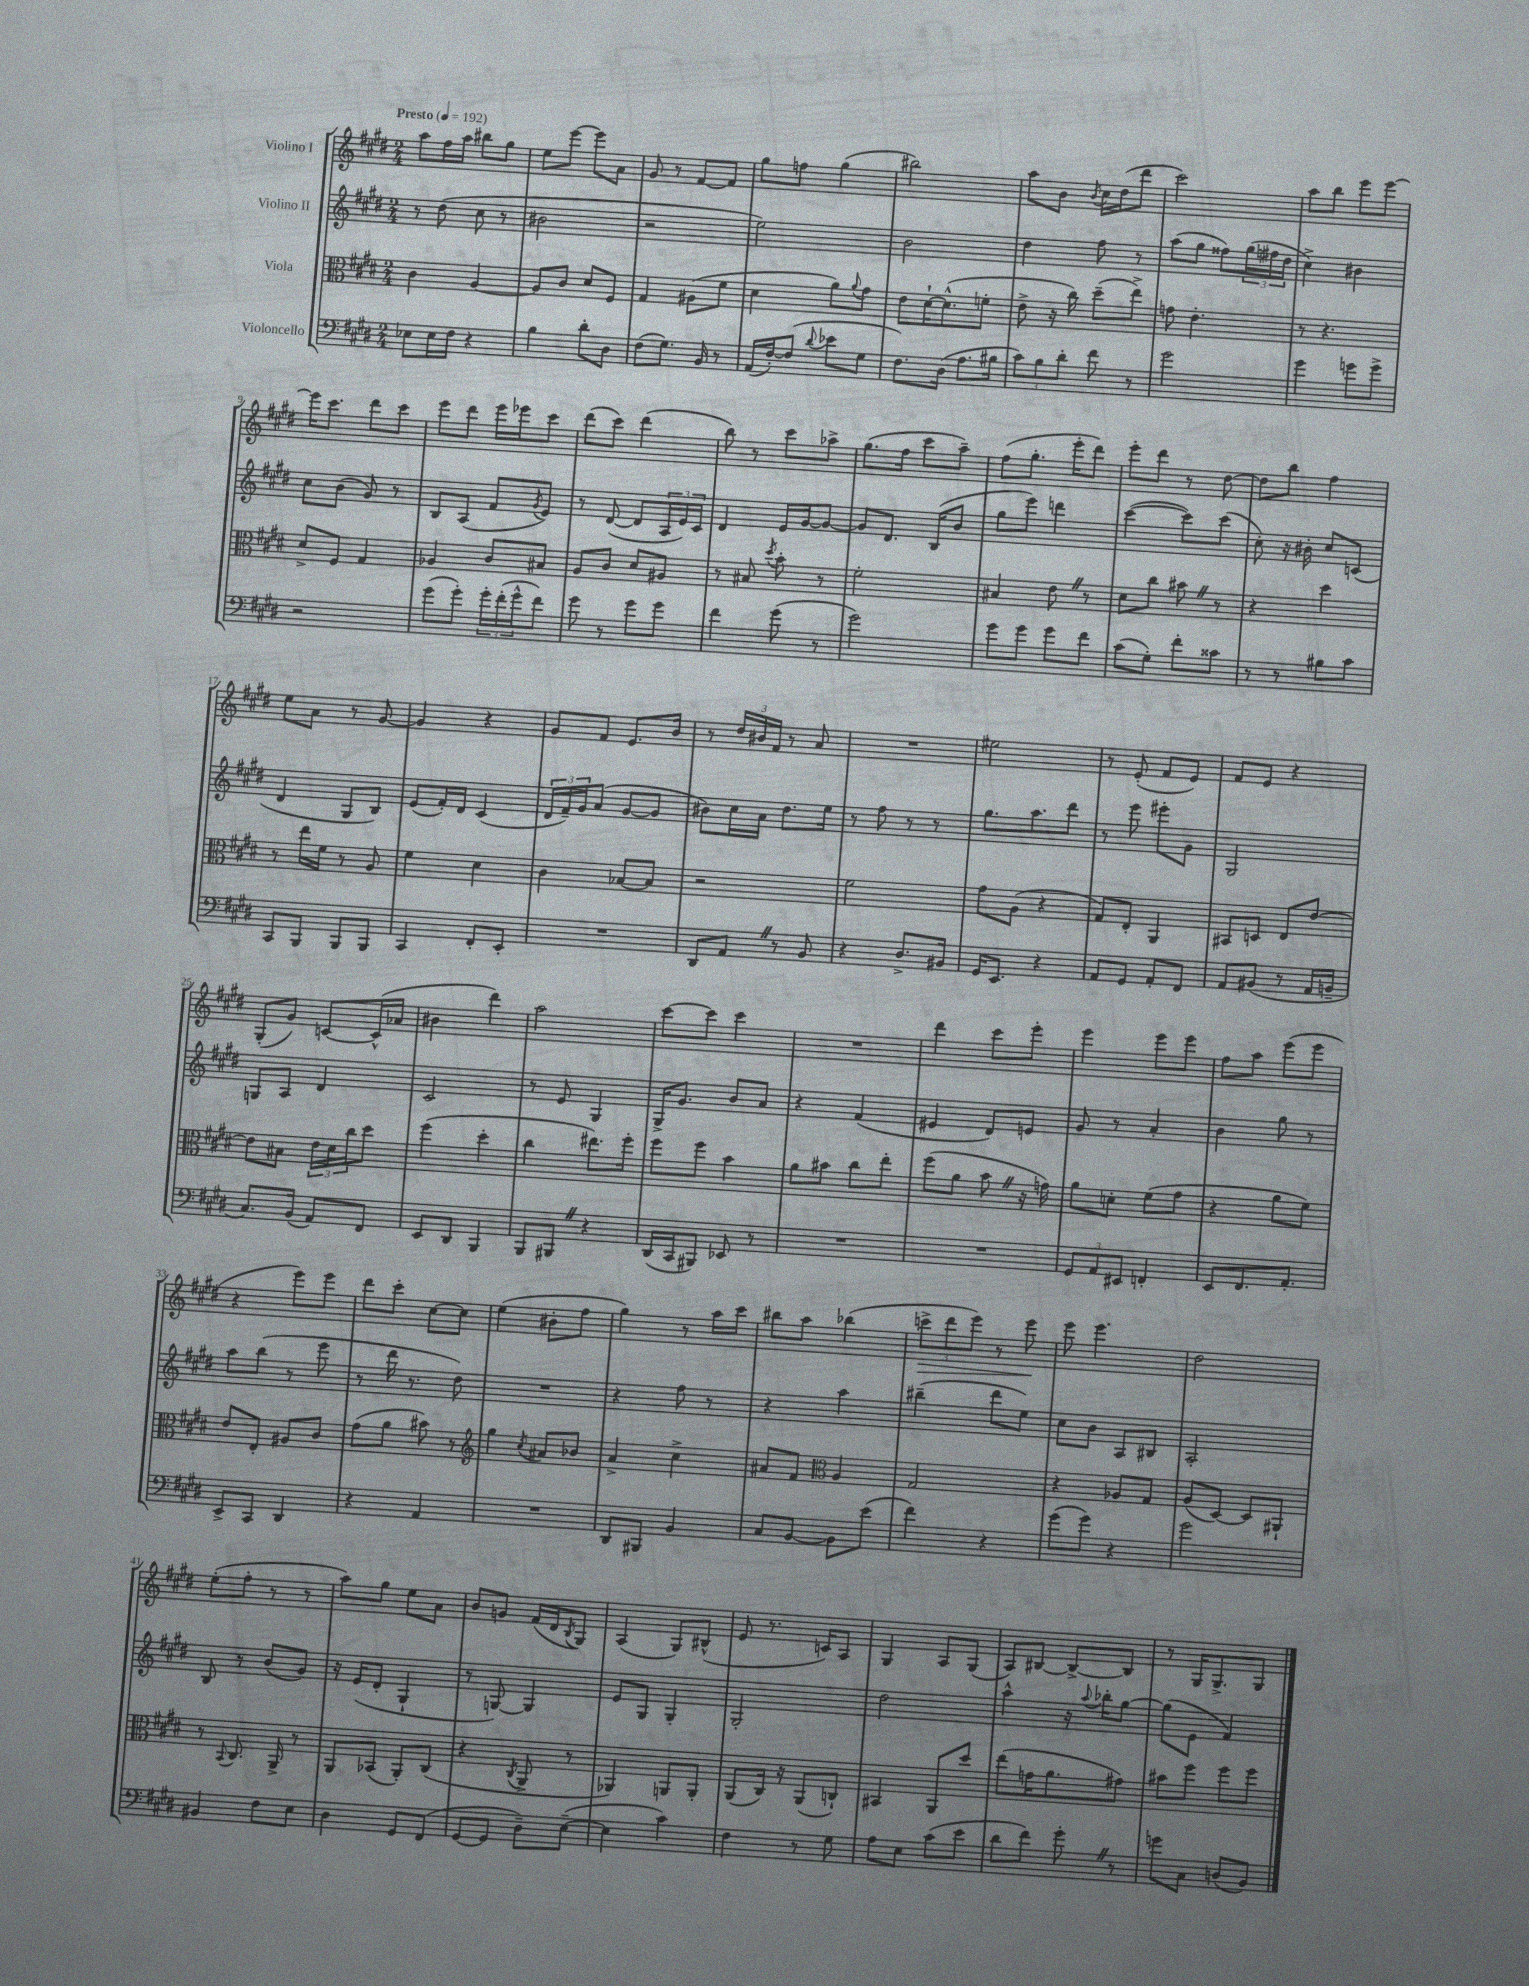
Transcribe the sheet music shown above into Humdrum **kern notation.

**kern	**kern	**kern	**kern
*staff4	*staff3	*staff2	*staff1
*clefF4	*clefC3	*clefG2	*clefG2
*k[f#c#g#d#]	*k[f#c#g#d#]	*k[f#c#g#d#]	*k[f#c#g#d#]
*M2/4	*M2/4	*M2/4	*M2/4
*MM192	*MM192	*MM192	*MM192
8E-	4c#	8r	8aa
16E-	.	(8dd#	16ff#
16F#	.	.	16aa
4r	[4A	8cc#	8bb#
.	.	8r	8gg#
=	=	=	=
4B	8A]	2b#	8ee
.	8c#	.	[8eee
8d#'	8d#	.	8eee]
8D#	8F#	.	8a
=	=	=	=
(8F#	4G#	2r	8g#
8.G#)	.	.	8r
.	(8A#	.	[8f#
16BB	.	.	.
8r	8f#	.	8f#]
=	=	=	=
(16AA	4d#	2ee)	8gg#
[16F#')	.	.	.
(8F#]	.	.	8ff
8qqd#	.	.	.
8e-	8a)	.	(4gg#
.	8qqa	.	.
8G#	8g#	.	.
=	=	=	=
8.F#)	8e	2b	2bb#)
.	[16d#`	.	.
(16D#	(8.d#^^]	.	.
8.A	.	.	.
.	8f'	.	.
16B#	.	.	.
=	=	=	=
12c#)	8e^	4dd#	8aa
12B	.	.	.
.	16r	.	8b
12d#'	.	.	.
.	16cc#)	.	.
.	.	.	8qb
8f#	(8dd#~	8ff#	16cc#
.	.	.	(16dd#
8r	8ee^)	8r	8ddd#
=	=	=	=
2g#	8g	(8aa	2ccc#)
.	4.e'	8gg#	.
.	.	8ff##)	.
.	.	(24gg#	.
.	.	24ff#	.
.	.	24dd#	.
=	=	=	=
4g#	8r	4cc#^)	8aa
.	4.r	.	8bb
8g	.	4b#	8eee
8g^	.	.	[8eee
=	=	=	=
2r	8d#^	8cc#	16eee]
.	.	.	8.ccc#
.	8F#	(8b	.
.	4G#	8g#)	8ddd#
.	.	8r	8ccc#
=	=	=	=
(8g#	4A-	8B	8eee
8g#')	.	(8A	8ddd#
24g#'	8c#	8f#	16eee
(24f#'	.	.	.
.	.	.	16eee-
24g#^^	.	.	.
.	.	8qg#	.
8f#)	8B#	8e)	8ccc#
=	=	=	=
8g#	8A	8r	(8ddd#
8r	8c#	([8d#	8ccc#)
8g#	8d#	8d#]	(4ddd#
8g#	8A#	24A	.
.	.	24e)	.
.	.	24c#	.
=	=	=	=
4f#	8r	4d#	8bb)
.	8B#	.	8r
.	8qdd#	.	.
(8g#	8b'	16e	8ccc#
.	.	[16g#	.
8r	8r	8g#_	8aa-^
=	=	=	=
2g#)	2f#'	8g#]	(8.gg#
.	.	8.d#	.
.	.	.	16ff#
.	.	.	8ccc#
.	.	(16B	.
.	.	8b	8aa~)
=	=	=	=
8g#	4B#	8gg#	(8ff#
8g#	.	8eee)	8.gg#'
8g#	8e	4ddd	.
.	.	.	16eee'
8f#	8r	.	8ddd#)
=	=	=	=
(8c#	8d#	([4ccc#	8eee'
8G#')	8cc#	.	8ddd#
8f#'	8b#	8ccc#])	8r
8c##	8r	(8ccc#	[8dd#
=	=	=	=
8r	4r	8cc#')	8dd#]
8r	.	16r	8bb
.	.	16b#'	.
8B#	4dd#	8cc#	4ff#
8c#	.	(8c	.
=	=	=	=
8CC#	8r	4d#	8ee
8BBB	16ee	.	8a
.	16f#	.	.
8BBB	8r	8G#	8r
8BBB	8A	8B)	[8g#
=	=	=	=
4CC#	4f#	(8e	4g#]
.	.	16f#')	.
.	.	16d#	.
8FF#'	4d#	(4c#	4r
8EE'	.	.	.
=	=	=	=
2r	4c#	24d#	8g#
.	.	24f#~)	.
.	.	24g#	.
.	.	(8a	8f#
.	[8B-	[8g#	8.e
.	8B-]	8g#]	.
.	.	.	16b
=	=	=	=
8DD#	2r	8b#)	8r
8AA	.	16cc#	24dd#
.	.	.	24b#
.	.	16a	.
.	.	.	24f#
8r	.	8.dd#	8r
8BB	.	.	8a
.	.	16ee	.
=	=	=	=
4r	2f#	8r	2r
.	.	8ff#	.
8.D#^	.	8r	.
.	.	8r	.
16BB#	.	.	.
=	=	=	=
16GG#	8g#	8.gg#	2ee#
8.EE	.	.	.
.	(8A	.	.
.	.	8.aa	.
4r	4r	.	.
.	.	8ddd#	.
=	=	=	=
8AA	8G#)	8r	8r
8GG#	8E'	8eee	(8e'
8AA'	4AA	8eee#'	8f#
8FF#	.	8g#	8e)
=	=	=	=
8AA	8BB#	2G#	8f#
(8BB#	8D	.	8e
8r	8E	.	4r
16AA	[8e	.	.
16BB~	.	.	.
=	=	=	=
8.C#)	8e]	8G	(8G#'
.	8B#	8A	8g#)
(16BB	.	.	.
8AA)	24e	4d#	[8c
.	24d#	.	.
.	24cc#	.	.
8FF#	8dd#	.	(16c^^]
.	.	.	16a-
=	=	=	=
8EE	(4ff#	2c#	4b#
8DD#	.	.	.
4BBB	4dd#'	.	4ddd#)
=	=	=	=
8BBB	4cc#	8r	2aa
8BBB#	.	8e	.
4r	8.ee#)	4G#	.
.	16ff#'	.	.
=	=	=	=
(16DD#	8ff#	16G#^	[8ccc#
16CC#	.	8.g#	.
8BBB#)	8ff#	.	8ccc#]
8EE-	4b	8b	4ccc#
8r	.	8a	.
=	=	=	=
2r	8a	4r	2r
.	8b#	.	.
.	8cc#	(4f#	.
.	8ee'	.	.
=	=	=	=
2r	(8ff#	4e#	4ddd#
.	8a	.	.
.	8b	8d#)	8ccc#
.	16r	8e	8eee'
.	16g)	.	.
=	=	=	=
12GG#	8a	8g#	4eee
12AA	.	.	.
.	8d'	8r	.
12EE#	.	.	.
4FF'	(8f#	4a'	8eee
.	8g#	.	8eee
=	=	=	=
8EE	4r	4b	8ff#
8.FF#	.	.	8aa
.	8a	8gg#	(8eee
8.AA'	.	.	.
.	8f#)	8r	8eee
=	=	=	=
8EE^	8e	8aa	4r
8CC#	8E'	(8bb	.
4DD#	8A#	8r	8eee)
.	8c#	8eee	8eee
=	=	=	=
4r	(8g#	8r	8ddd#
.	8a	16ddd#	8ccc#'
.	.	8.r	.
4AA	8b#)	.	[8cc#
.	8r	8dd#)	8cc#]
=	=	=	=
*	*clefG2	*	*
2r	4gg#	2r	(4ee
.	8qcc#	.	.
.	8a#	.	8b#'
.	8b-	.	8ff#
=	=	=	=
8DD#	4a^	4r	4gg#)
8BBB#	.	.	.
4BB	4cc#^	8ff#	8r
.	.	8r	16aa
.	.	.	16ccc#
=	=	=	=
8C#	8a#	4r	8bb#
[8BB	8f#	.	8aa
*	*clefC3	*	*
8BB]	4A	4aa	(4bb-
(8e	.	.	.
=	=	=	=
4f#)	2G#	(4bb#~	12ccc^
.	.	.	12ddd#
.	.	.	12eee)
4r	.	8ddd#	8r
.	.	8ee)	8eee
=	=	=	=
(8g#	4r	8cc#	8eee
8g#)	.	8b	4.eee
4r	8A-	8A	.
.	8G#	8B#	.
=	=	=	=
2g#	(8A	2A'	2dd#
.	[8D#)	.	.
.	8D#]	.	.
.	8AA#`	.	.
=	=	=	=
4BB#	8r	8B	(8ee'
.	8qqBB	.	.
.	8.C#	8r	8ff#'
8F#	.	(8b	8r
.	16AA^	.	.
8E	8r	8g#)	8r
=	=	=	=
4D#	8AA	16r	8aa)
.	.	(16e	.
.	(8BB-	8d#'	8gg#
8GG#	8AA')	4G#`	8ee
(8FF#	(8C#	.	8a
=	=	=	=
[8GG#	4r	8r	8b
8GG#]	.	[8G)	8g
.	8qC#	.	.
8D#~)	8AA^	4G]	(16f#
.	.	.	16d#
.	.	.	8qB
([8E~	8r	.	8G#)
=	=	=	=
4E]	4AA-)	8e	(4A
.	.	8G#	.
4c#)	8AA	4G#'	8G#)
.	8AA'	.	(8B#^^
=	=	=	=
4F#	(8AA	2G#'	8e
.	16C#)	.	8.r
.	16r	.	.
8r	(8AA	.	.
.	.	.	16c)
8G#	8C`)	.	8A
=	=	=	=
8A	4BB#	2dd#	4G#
8E	.	.	.
(8c#	8AA	.	8A
8e	8dd#	.	(8G#
=	=	=	=
8d#	(8ee	4aa^^	8A)
8f#)	16g	.	[8B#
.	8.a	.	.
8g#'	.	16r	8B#^_
.	.	8qqaa	.
.	.	16bb-'	.
8r	8g#)	[8gg#	8B#]
=	=	=	=
8g	8b#	(8gg#]	8r
8C#	8ff#	8e	16G#
.	.	.	8.G#^
(8D	8ff#	4f#)	.
8BB)	8ff#	.	8G#
==	==	==	==
*-	*-	*-	*-
